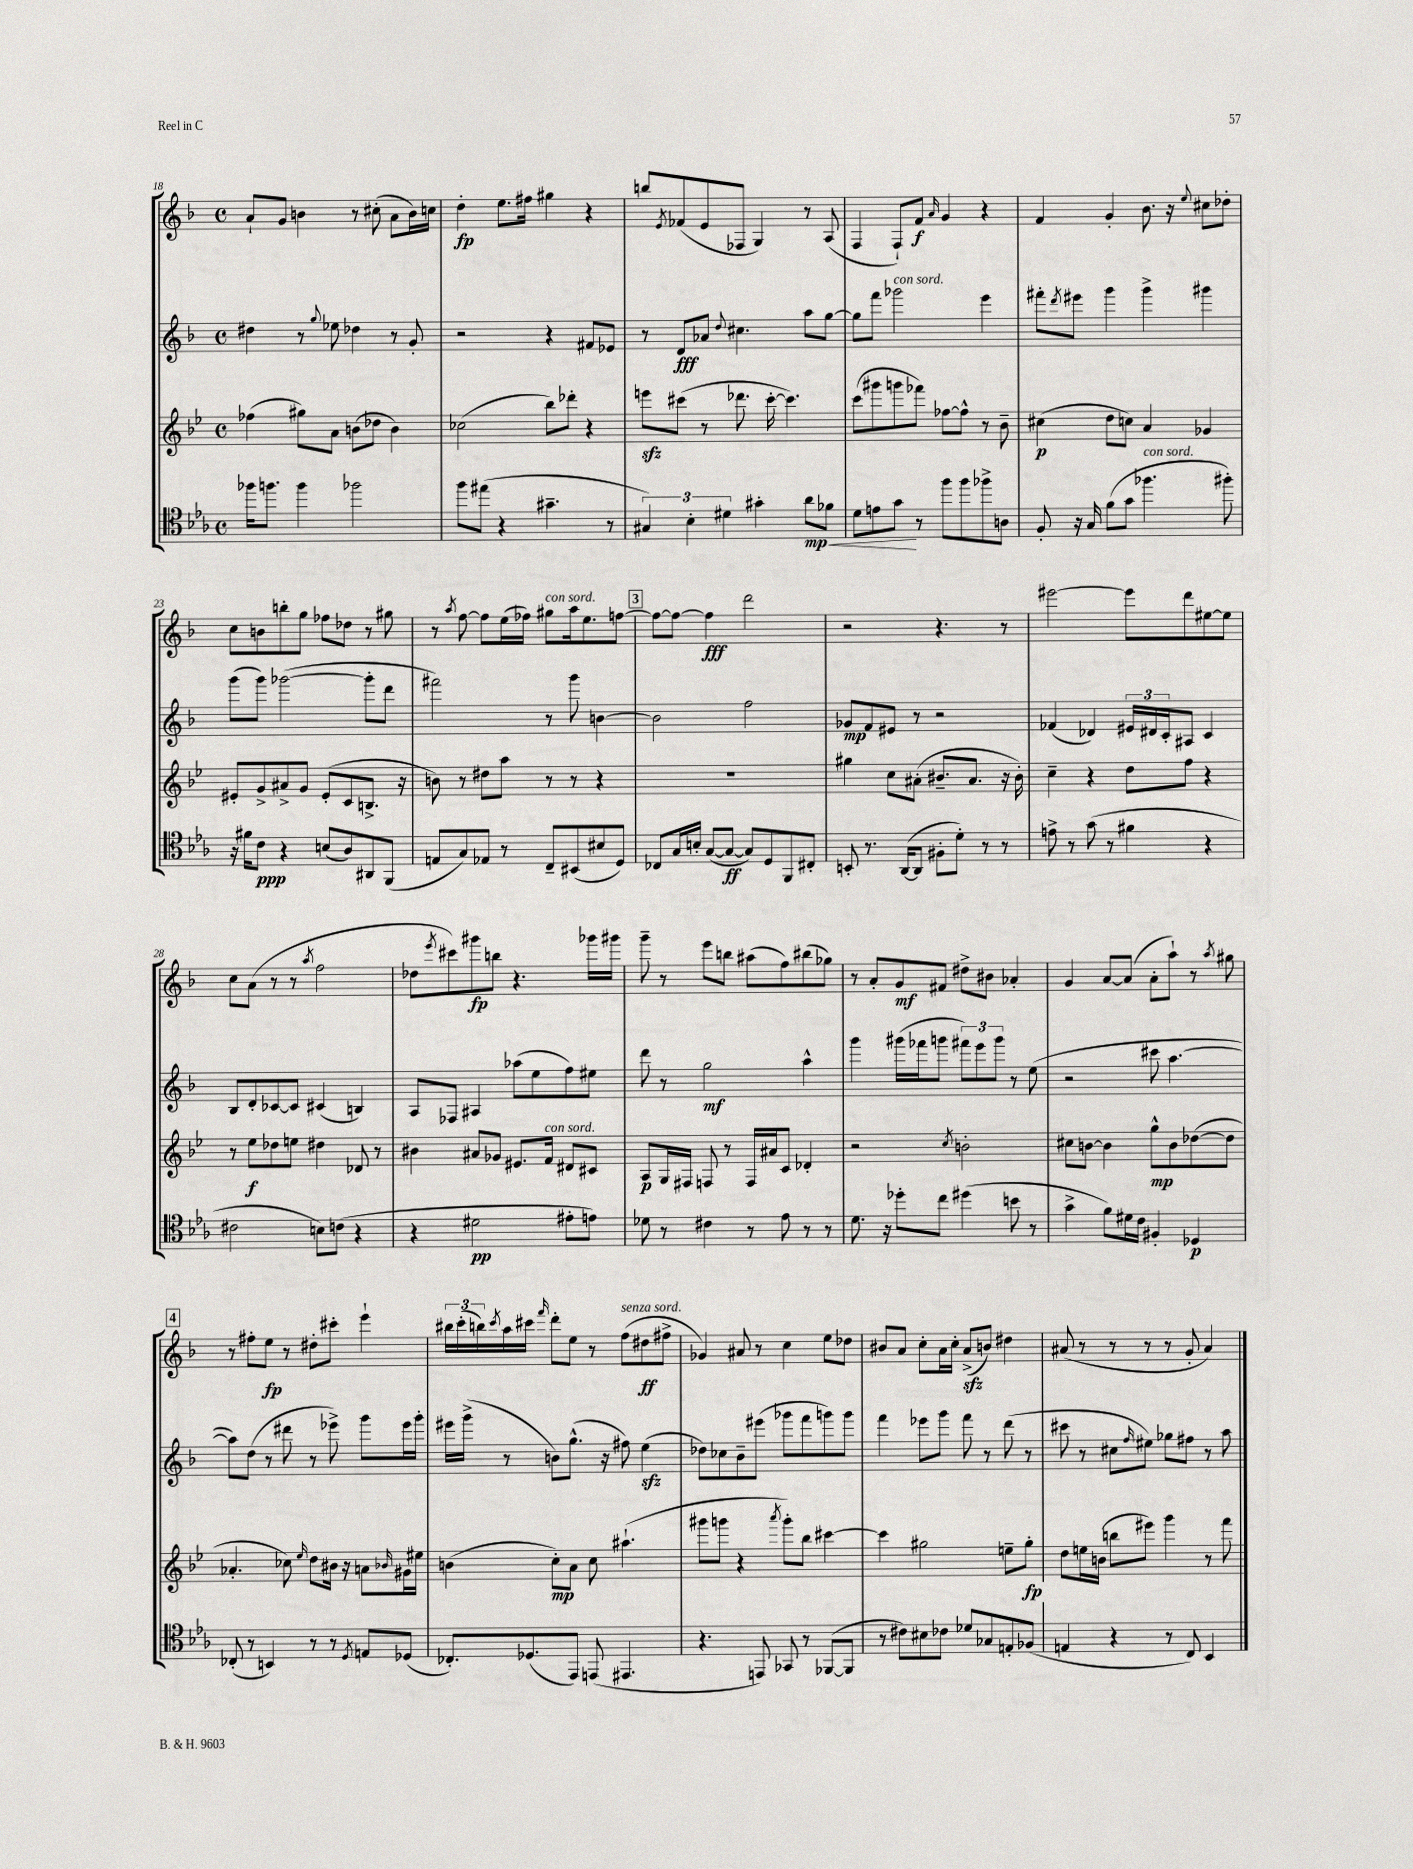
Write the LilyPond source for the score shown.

<<
\new StaffGroup <<
\new Staff = "s0" {
    \clef treble \key f \major \defaultTimeSignature \time 4/4
    a'8-! g'8 b'4 r8 cis''8-.( a'8 b'16) c''16 |
    d''4-.\fp e''8. fis''16 gis''4 r4 |
    b''8 \acciaccatura { e'8 } fes'8( e'8 fes8 g4) r8 a8( |
    f4 f8-!) f'8\f \grace { a'16 } g'4 r4 |
    f'4 g'4-. bes'8. r16 \appoggiatura { e''8 } cis''8 des''8-. |
    c''8 b'8 b''8-. g''8 fes''8 des''8 r8 gis''8 |
    r8 \acciaccatura { a''8 } f''8~ f''8 e''16( fes''16) gis''8^\markup { \italic "con sord." } a''16 e''8. f''8~ |
    \mark \markup { \box "3" } f''8~ f''8~ f''4\fff d'''2 |
    r2 r4. r8 |
    eis'''2~ eis'''8 d'''8 eis''8~ eis''8 |
    c''8 a'8( r8 r8 \acciaccatura { a''8 } f''2 |
    des''8 \acciaccatura { e'''8 } cis'''8) gis'''8\fp b''8 r4. ges'''16 gis'''16 |
    g'''8-- r8 e'''8 b''8 ais''8( f''8) bis''8( ges''8) |
    r8 a'8-. g'8\mf fis'8 dis''8-> bis'8 aes'4-. |
    g'4 a'8~ a'8( a'8-. a''8-!) r8 \acciaccatura { a''8 } gis''8 |
    \mark \markup { \box "4" } r8 fis''8-. e''8\fp r8 dis''8-. cis'''8-. e'''4-! |
    \tuplet 3/2 { bis''16 c'''16-.( b''16) } \acciaccatura { c'''8 } a''16 cis'''16 \grace { f'''16 } d'''8-. e''8 r8 f''8^\markup { \italic "senza sord." }( dis''8\ff fis''8-> |
    ges'4) ais'8 r8 c''4 e''8 des''8 |
    bis'8 a'8 c''8-. a'16 c''16-. a'8->\sfz( b'8) dis''4 |
    ais'8( r8 r8 r8 r8 g'8-. ais'4) \bar "|." |
}
\new Staff = "s1" {
    \clef treble \key f \major \defaultTimeSignature \time 4/4
    dis''4 r8 \appoggiatura { g''8 } ees''8 des''4 r8 g'8-. |
    r2 r4 fis'8 ees'8 |
    r8 d'8\fff aes'8 \appoggiatura { d''8 } cis''4. a''8 g''8~ |
    g''8 f'''8 ges'''2^\markup { \italic "con sord." } e'''4 |
    fis'''8-. \acciaccatura { d'''8 } eis'''8 g'''4 g'''4-> gis'''4 |
    g'''8( g'''8) ges'''2~( ges'''8-. d'''8 |
    fis'''2) r8 g'''8 b'4~ |
    \mark \markup { \box "3" } b'2 f''2 |
    ges'8\mp f'8 eis'8 r8 r2 |
    fes'4( des'4) \tuplet 3/2 { eis'16 dis'16 c'16-. } ais8 c'4 |
    bes8 d'8-. ces'8~ ces'8 cis'4( b4) |
    a8 fes8 ais4 aes''8( e''8 f''8) eis''8 |
    d'''8 r8 g''2\mf a''4-^ |
    g'''4 gis'''16( fes'''16 g'''8 \tuplet 3/2 { fis'''8) e'''8 g'''8 } r8 e''8( |
    r2 cis'''8 a''4.~ |
    \mark \markup { \box "4" } a''8) d''8( r8 dis'''8 r8 ees'''8->) g'''8 ees'''16 g'''16-. |
    eis'''16 g'''16->( r8 b'8) g''8.-^( r16 fis''8) e''4\sfz( |
    des''8) ces''8 bes'8-- eis'''8( ges'''8 f'''8 g'''8) g'''8 |
    f'''4 ees'''8 g'''8 f'''8 r8 d'''8( r8 |
    cis'''8 r8 cis''8 \grace { f''16 } eis''8) ges''8 fis''8 r8 a''8 \bar "|." |
}
\new Staff = "s2" {
    \clef treble \key bes \major \defaultTimeSignature \time 4/4
    fes''4( gis''8) a'8 b'8( des''8 b'4) |
    ces''2( bes''8) des'''8-. r4 |
    e'''8\sfz cis'''8( r8 des'''8. cis'''16~-. cis'''4.) |
    c'''8( gis'''8 g'''8 fes'''8) fes''8~ fes''8-^ r8 bes'8-- |
    cis''4\p( d''8 c''8) a'4 ges'4 |
    eis'8-. g'8-> ais'8-> g'8 eis'8-.( c'8 b8.-> r16 |
    b'8) r8 dis''8 a''8 r8 r8 r4 |
    \mark \markup { \box "3" } R1 |
    gis''4 c''8 ais'8-.( bis'8.-- ais'8. r16 bis'16-.) |
    c''4-- r4 d''8 f''8 r4 |
    r8 ees''8\f des''8 e''8 dis''4 des'8 r8 |
    bis'4 ais'8 ges'8 eis'8. f'16^\markup { \italic "con sord." } dis'8 cis'8 |
    a8\p g16 fis16 f8 r8 f16 ais'16 c'8 des'4-. |
    r2 \acciaccatura { c''8 } b'2-. |
    cis''8 b'8~ b'4 g''8-^\mp b'8 des''8~( des''8 |
    \mark \markup { \box "4" } aes'4.-. ces''8) \grace { ees''16 } d''8 bis'16 r16 a'8 \grace { bes'16 } gis'16 eis''16 |
    b'4( c''8-.\mp) a'8 c''8 ais''4.-!( |
    gis'''8 g'''8 r4 \acciaccatura { a'''8 } g'''8-.) bes''8 cis'''4~ |
    cis'''4 gis''2 e''8-- gis''8-.\fp |
    d''8 e''16 b'16( b''8 eis'''8) g'''4 r8 f'''8 \bar "|." |
}
\new Staff = "s3" {
    \clef tenor \key ees \major \defaultTimeSignature \time 4/4
    fes''16 f''8. f''4 fes''2 |
    f''8 eis''8( r4 gis'4.-- r8 |
    \tuplet 3/2 { gis4) bes4-. dis'4 } gis'4-. aes'8\mp\< fes'8 |
    d'8 e'8 g'8\! r8 f''8 f''8 fes''8-> a8 |
    f8-. r16 g16 f'8( g'8 fes''4.^\markup { \italic "con sord." } fis''8-.) |
    r16 fis'16 c'8\ppp r4 b8( aes8) ais,8 f,8( |
    e8 g8) ees8 r8 c8-- bis,8( bis8 d8) |
    \mark \markup { \box "3" } ces8 g16 b16-. g8~( g8~\ff g8) d8 f,8 cis8-. |
    b,8-. r8. aes,16~( aes,8 fis8-. d'8-.) r8 r8 |
    e'8-> r8 g'8( r8 fis'4 r4 |
    cis'2 b8) c'8( r4 |
    r4 dis'2\pp eis'8-. e'8) |
    des'8 r8 cis'4 r8 ees'8 r8 r8 |
    d'8. r16 des''8-. c''8 dis''4( b'8 r8 |
    g'4-> f'8) dis'16 c'16 fis4-. des4\p |
    \mark \markup { \box "4" } ces8-.( r8 b,4) r8 r8 \acciaccatura { d8 } e8 des8( |
    ces8.-.) des8.( ees,8) e,8( eis,4. |
    r4. e,8) ges,8 r8 fes,8~( fes,8 |
    r8 cis'8) bis8 ces'8 des'8 ges8 e8-. fes8( |
    e4 r4 r8 c8) bes,4 \bar "|." |
}
>>
>>
\layout { \context { \Score currentBarNumber = #18 } }
